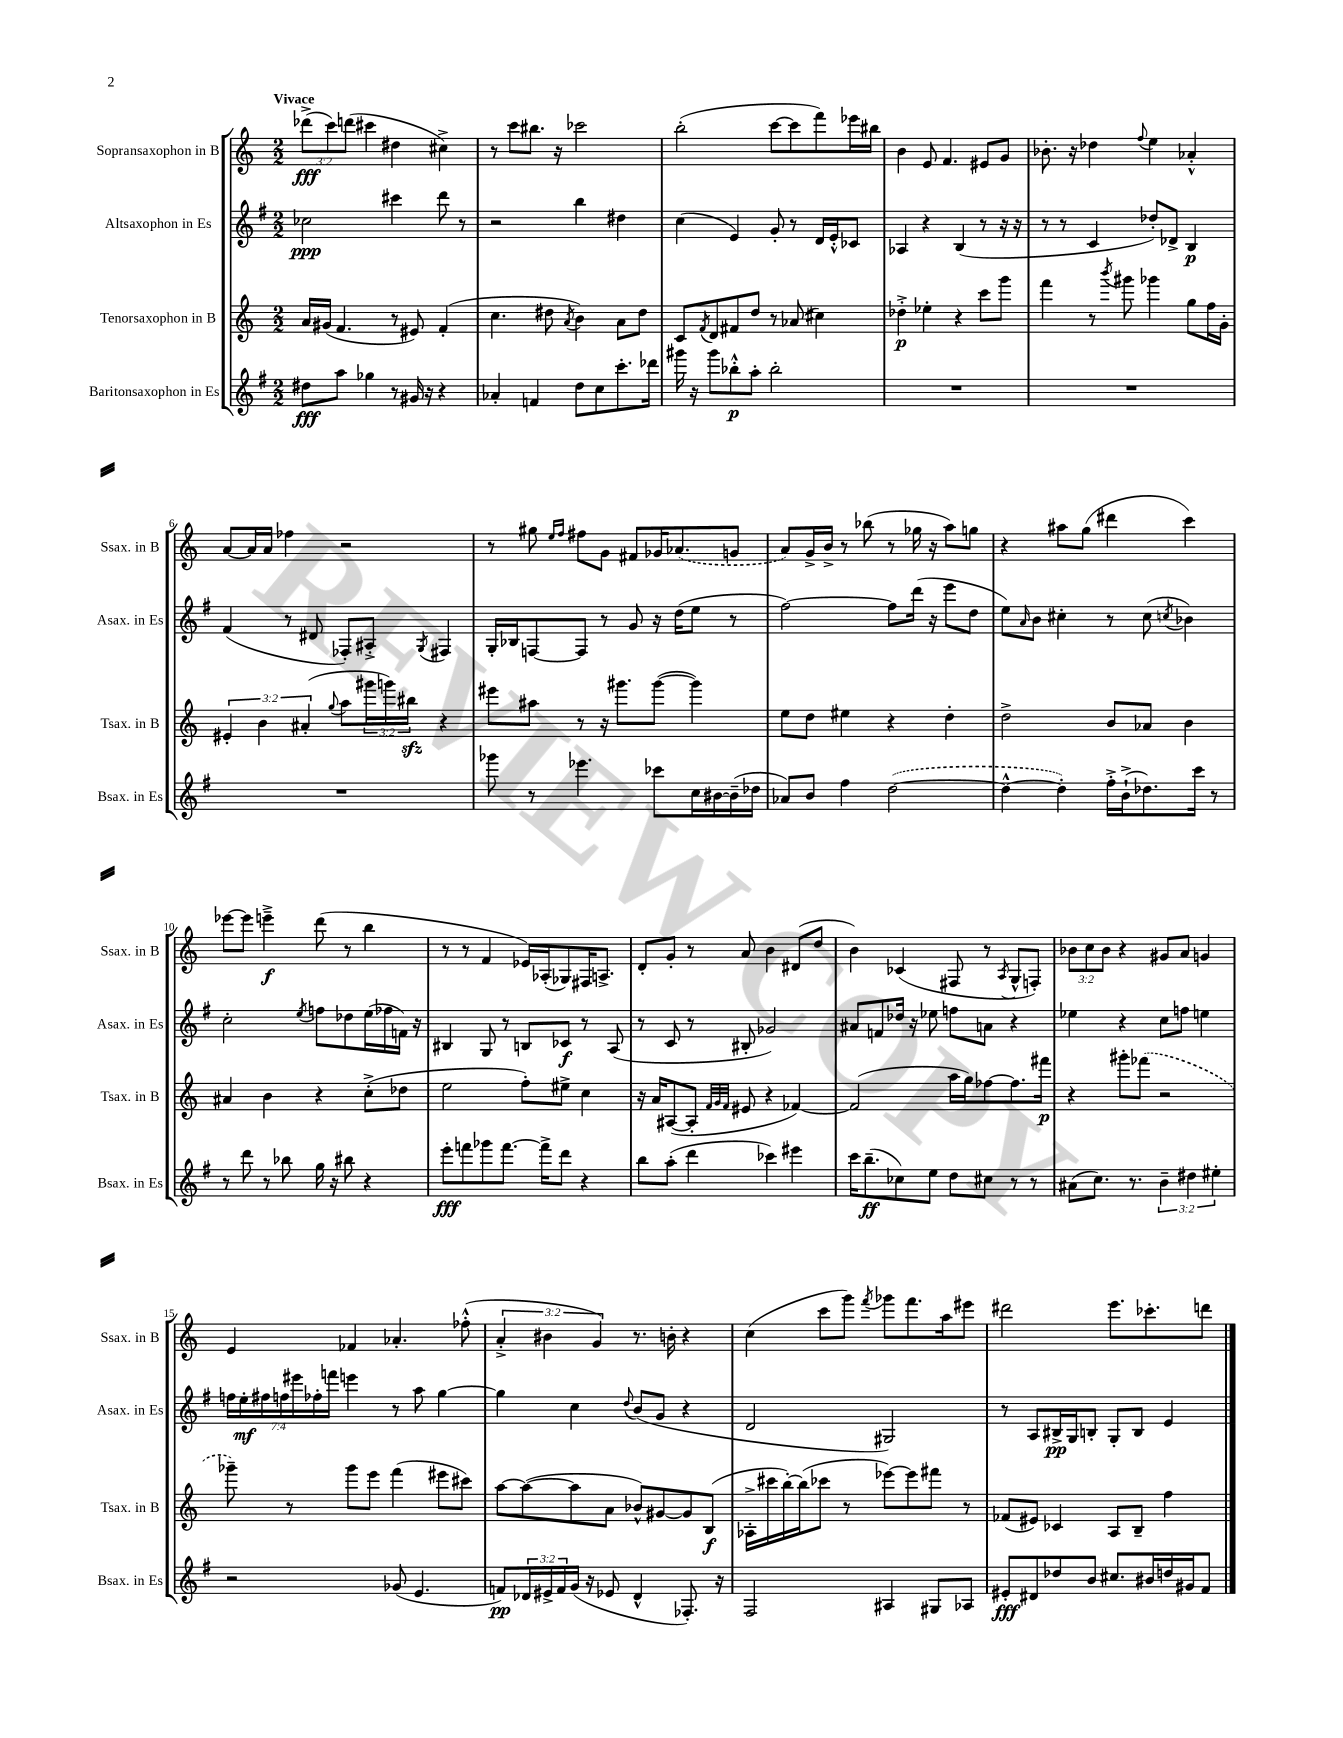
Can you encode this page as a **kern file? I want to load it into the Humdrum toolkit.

**kern	**kern	**kern	**kern
*staff4	*staff3	*staff2	*staff1
*clefG2	*clefG2	*clefG2	*clefG2
*k[f#]	*k[]	*k[f#]	*k[]
*M2/2	*M2/2	*M2/2	*M2/2
8dd#\L	16a/LL	2cc-\	(12ddd-^\L
.	(16g#/JJ	.	.
.	.	.	12ccc\)
8aa\J	4.f/	.	.
.	.	.	(12ddd\J
4gg-\	.	.	4ccc#\
8r	8r	4ccc#\	4dd#\
16g#/	8e#/)	.	.
16r	.	.	.
4r	(4f'/	8ddd\	4cc#^\)
.	.	8r	.
=	=	=	=
4a-'/	4.cc\	2r	8r
.	.	.	8ccc\L
4f/	.	.	8.bb#\J
.	8dd#\	.	.
.	.	.	16r
.	8qa/	.	.
8dd\L	4b\)	4bb\	2ccc-\
8cc\	.	.	.
8.ccc'\	8a\L	4dd#\	.
.	8dd#\J	.	.
16ddd-\Jk	.	.	.
=	=	=	=
16ggg#\	8c/L	(4cc\	(2bb'\
16r	.	.	.
.	8qf/	.	.
8ggg#\L	8d/	.	.
8bb-'^^\	8f#/	4e/)	.
8aa'\J	8dd/J	.	.
2bb-'\	8r	8g'/	[8ccc\L
.	(8a-/	8r	8ccc\]
.	4cc#\)	16d/LL	8fff\)
.	.	16e'^^/J	.
.	.	8c-/J	16eee-\L
.	.	.	16bb#\JJ
=	=	=	=
1r	4dd-'^\	4A-/	4b\
.	4ee-'\	4r	8e/
.	.	.	4.f/
.	4r	(4B/	.
.	8ccc\L	8r	8e#/L
.	8ggg\J	16r	8g/J
.	.	16r	.
=	=	=	=
1r	4fff\	8r	8.b-'\
.	.	8r	.
.	.	.	16r
.	8r	4c/	4dd-\
.	8qbbb/	.	.
.	8ggg#\	.	.
.	.	.	8qqff/
.	4ggg-\	8dd-'/L)	4ee\
.	.	8d-^/J	.
.	8gg\L	4B/	4a-'^^/
.	16ff\L	.	.
.	16g'\JJ	.	.
=	=	=	=
1r	6e#'/	(4f#/	[8a/L
.	.	.	16a/]L
.	6b\	.	.
.	.	.	16a/JJ
.	.	8r	4ff-\
.	(6a#'/	.	.
.	.	8d#/	.
.	8qqgg/	.	.
.	8aa\L	8F-'/L)	2r
.	24ggg#\L	8A#'^/J	.
.	24ggg\)	.	.
.	24bb#\JJ	.	.
.	.	8qG/	.
.	4r	4F#/	.
=	=	=	=
8ggg-\	8eee#\L	16G'/LL	8r
.	.	16B-/J	.
8r	8aa#\J	[8F/	8gg#\
.	.	.	16qqee/LL
.	.	.	16qqff/JJ
4.eee-\	8r	8F/]J	8ff#\L
.	16r	8r	8g\J
.	8.ggg#\L	.	.
.	.	8g/	8f#/L
8ccc-\L	([8ggg#\J	16r	16g-/K
.	.	(16dd\LK	(8.a-/
16cc\L	4ggg#\])	8ee\J	.
[16b#\	.	.	.
(16b#~\]	.	8r	8g/J
16dd-\JJ	.	.	.
=	=	=	=
8a-/L)	8ee\L	[2ff#\)	8a/L)
8b/J	8dd\J	.	16g^/L
.	.	.	16b^/JJ
4ff#\	4ee#\	.	8r
.	.	.	(8bb-\
([2dd\	4r	8ff#\]L	8r
.	.	(16ddd\Jk	16gg-\
.	.	16r	16r
.	4dd'\	8eee\L	8aa\L)
.	.	8dd\J	8gg\J
=	=	=	=
4dd^^\_	2dd^\	8ee\L)	4r
.	.	16qqa/	.
.	.	8b\J	.
4dd'\])	.	4cc#'\	8aa#\L
.	.	.	(8gg\J
16ff#'^\LL	8b/L	8r	4ddd#\
(16b`^\J	.	.	.
8.dd-\)	8a-/J	(8cc#\	.
.	.	8qcc/	.
.	4b\	4b-\)	4ccc\)
16ccc\Jk	.	.	.
8r	.	.	.
=	=	=	=
8r	4a#/	2cc'\	[8eee-\L
8ddd\	.	.	8eee-\]J
8r	4b\	.	4eee~^\
8bb-\	.	.	.
.	.	8qee/	.
16gg\	4r	8ff\L	(8ddd\
16r	.	.	.
8bb#\	.	8dd-\	8r
4r	(8cc'^\L	(16ee\L	4bb\
.	.	16ff-\	.
.	8dd-\J	16f\JJ)	.
.	.	16r	.
=	=	=	=
8eee'\L	2ee\	4B#/	8r
8fff\	.	.	8r
8ggg-\	.	8G/	4f/
[8.fff\J	.	8r	.
.	8ff'\L)	8B/L	16e-/LL)
16fff^\]LK	.	.	(16A-'/J
8ddd\J	8ee#^\J	8c-/J	8G-/)
4r	4cc\	8r	16F#/K
.	.	.	8.A^/J
.	.	(8A/	.
=	=	=	=
8bb\L	16r	8r	8d'/L
.	16a/LK	.	.
(8aa'\J	([8A#/	8c/	8g'/J
4ddd\	8A#'/]J	8r	8r
.	32qqf/LLL	.	.
.	32qqg/	.	.
.	32qqf/JJJ	.	.
.	8e#/	8B#'/	8a/
4ccc-\)	4r	2g-/)	4b\
4eee#\	[4f-/)	.	(8d#/L
.	.	.	8dd/J
=	=	=	=
16ccc\LK	(2f-/]	8a#/L	4b\)
(8.bb~\	.	.	.
.	.	8f/	.
8cc-\)	.	16dd-/Jk	(4c-/
.	.	16r	.
8ee\J	.	8ee-\	.
8dd\L	16aa\LL	8ff\L	8F#/
.	16gg\J)	.	.
8cc#\J	[8ff-\	8a\J	8r
.	.	.	8qA/
8r	8.ff-\]	4r	8G^^/L
8r	.	.	8F'/J)
.	16fff#\Jk	.	.
=	=	=	=
(8a#\L	4r	4ee-\	12b-\L
.	.	.	12cc\
8.cc\J)	.	.	.
.	.	.	12b-\J
.	8ggg#'\L	4r	4r
8.r	.	.	.
.	(8fff-\J	.	.
6b~\	2r	8cc\L	8g#/L
.	.	8ff\J	8a/J
6dd#\	.	.	.
.	.	4ee\	4g/
6ee#'\	.	.	.
=	=	=	=
2r	8ggg-~\)	28ff\LL	4e/
.	.	28ee'\	.
.	.	28ff#\	.
.	.	28ff\	.
.	8r	.	.
.	.	28eee#\	.
.	.	28ff-'\	.
.	.	28fff\JJ	.
.	8ggg-\L	4eee\	4f-/
.	8eee\J	.	.
(8g-/	(4fff\	8r	4.a-'/
4.e/	.	8aa\	.
.	8eee#\L	[4gg\	.
.	8ccc#\J)	.	(8ff-'^^\
=	=	=	=
8f/L)	[8aa\L	4gg\]	6a'^/
24d-/L	(8aa\_	.	.
24e#^/	.	.	6b#\
24f/	.	.	.
(16g/JJ	8aa\]	4cc\	.
16r	.	.	.
.	.	.	6g/)
8e-/	8a\J	.	.
.	.	8qqdd/	.
4d-^^/	8b-^^/L)	(8b/L	8.r
.	[8g#/	8g/J	.
.	.	.	16b'\
8.F-'/)	8g#/]	4r	4r
.	(8B/J	.	.
16r	.	.	.
=	=	=	=
2F#/	16A-'^\LL	2d/	(4cc\
.	16ccc#\	.	.
.	[16bb'\)	.	.
.	(16bb\]J	.	.
.	8ccc-\J	.	8ccc\L
.	8r	.	8ggg\J)
.	.	.	8qfff/
4A#/	[8eee-\L)	2G#/)	8ggg-\L
.	8eee-\]	.	8.fff\
8G#/L	8fff#\J	.	.
.	.	.	16aa\k
8A-/J	8r	.	8eee#\J
=	=	=	=
8e#'/L	(8f-/L	8r	2ddd#\
8d#/	8e#/J)	8A/L	.
8dd-/	4c-/	16B#^/L	.
.	.	16G/J	.
8b/J	.	8B'/J	.
8.cc#/L	8A/L	8G'/L	8.eee\L
.	8B~/J	8B/J	.
16b#/L	.	.	8.ccc-'\
16dd/	4ff\	4e/	.
16g#/J	.	.	.
8f#/J	.	.	8ddd\J
==	==	==	==
*-	*-	*-	*-
